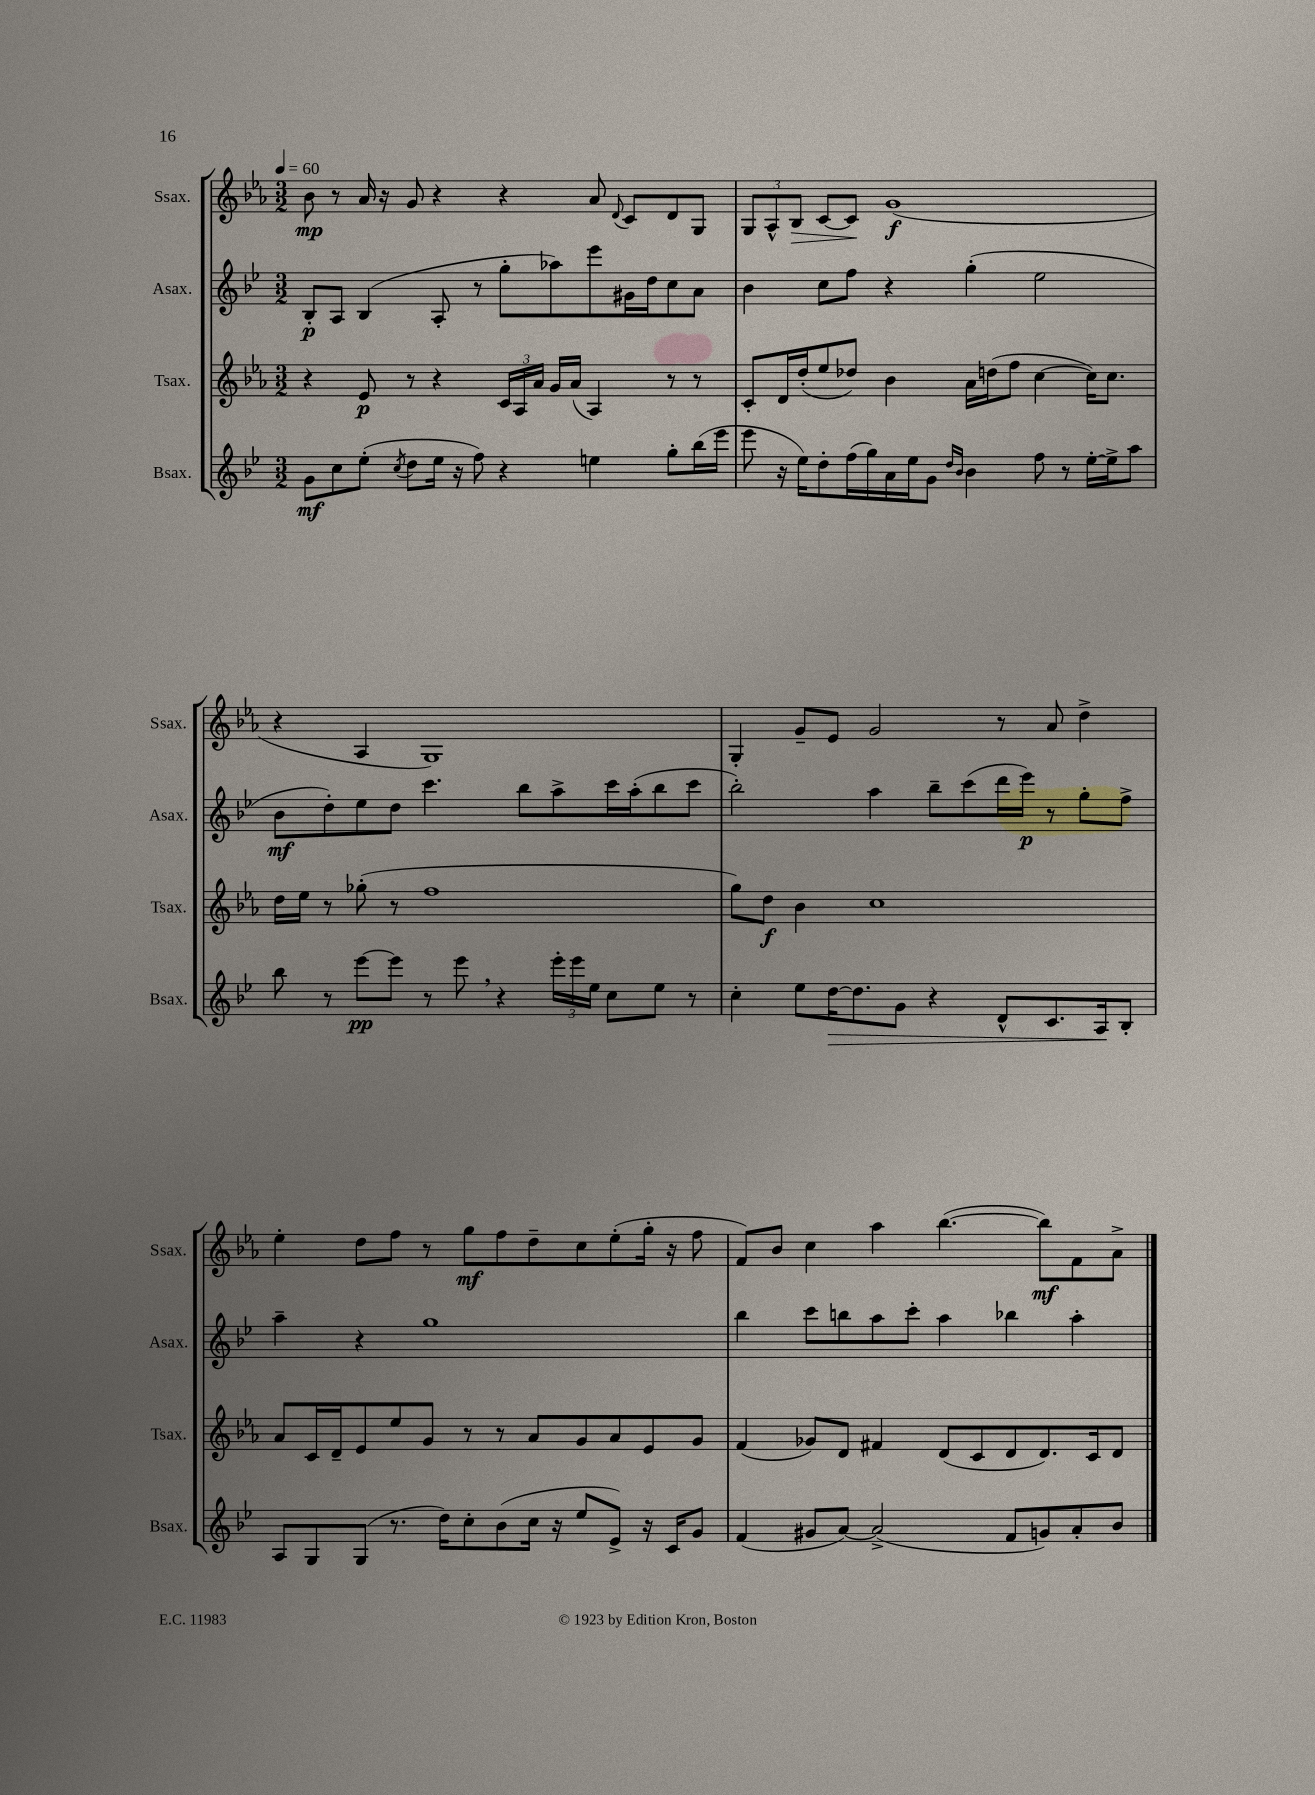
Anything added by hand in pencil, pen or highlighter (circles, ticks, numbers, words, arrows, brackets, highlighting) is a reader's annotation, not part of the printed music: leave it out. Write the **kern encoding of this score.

**kern	**dynam	**kern	**dynam	**kern	**dynam	**kern	**dynam
*part4	*part4	*part3	*part3	*part2	*part2	*part1	*part1
*staff4	*staff4	*staff3	*staff3	*staff2	*staff2	*staff1	*staff1
*I"Bsax.	*	*I"Tsax.	*	*I"Asax.	*	*I"Ssax.	*
*I'Bsax.	*	*I'Tsax.	*	*I'Asax.	*	*I'Ssax.	*
*clefG2	*	*clefG2	*	*clefG2	*	*clefG2	*
*k[b-e-]	*	*k[b-e-a-]	*	*k[b-e-]	*	*k[b-e-a-]	*
*M3/2	*	*M3/2	*	*M3/2	*	*M3/2	*
*MM60	*	*MM60	*	*MM60	*	*MM60	*
=1	=1	=1	=1	=1	=1	=1	=1
8g\L	mf	4r	.	8B-'/L	p	8b-\	mp
8cc\	.	.	.	8A/J	.	8r	.
(8ee-'\J	.	8e-/	p	(4B-/	.	16a-/	.
.	.	.	.	.	.	16r	.
8qcc/	.	.	.	.	.	.	.
8dd\L	.	8r	.	.	.	8g/	.
16ee-\Jk	.	4r	.	8A'/	.	4r	.
16r	.	.	.	.	.	.	.
8ff\)	.	.	.	8r	.	.	.
4r	.	24c/LL	.	8gg'\L	.	4r	.
.	.	24A-/	.	.	.	.	.
.	.	24a-/JJ	.	.	.	.	.
.	.	16g/LL	.	8aa-X\)	.	.	.
.	.	(16a-/JJ	.	.	.	.	.
4een\	.	4A-/)	.	8eee-\	.	8a-/	.
.	.	.	.	.	.	8qqd/	.
.	.	.	.	16g#X\L	.	8c/L	.
.	.	.	.	16dd\J	.	.	.
8gg'\L	.	8r	.	8cc\	.	8d/	.
(16bb-\L	.	8r	.	8a\J	.	8G/J	.
16eee-\JJ	.	.	.	.	.	.	.
=2	=2	=2	=2	=2	=2	=2	=2
8eee-\	.	8c'/L	.	4b-\	.	12G/L	.
.	.	.	.	.	.	12A-^^/	.
16r	.	16d/L	.	.	.	.	.
!	!	!	!	!	!	!	!LO:HP:b
.	.	.	.	.	.	12B-/J	>
16ee-\KL)	.	(16dd'/J	.	.	.	.	.
8dd'\	.	8ee-/	.	8cc\L	.	[8c/L	.
(16ff\L	.	8dd-X/J)	.	8ff\J	.	8c/J]	.
16gg\)	.	.	.	.	.	.	.
16a\	.	4b-\	.	4r	.	(1g	] f
16ee-\J	.	.	.	.	.	.	.
8g\J	.	.	.	.	.	.	.
16qqdd/LL	.	.	.	.	.	.	.
16qqb-/JJ	.	.	.	.	.	.	.
4b-\	.	16a-\LL	.	(4gg'\	.	.	.
.	.	(16ddn\J	.	.	.	.	.
.	.	8ff\J	.	.	.	.	.
8ff\	.	[4cc\	.	2ee-\	.	.	.
8r	.	.	.	.	.	.	.
[16ee-'\LL	.	16cc\KL])	.	.	.	.	.
16ee-^\J]	.	8.cc\J	.	.	.	.	.
8aa\J	.	.	.	.	.	.	.
!!LO:LB:g=z
=3	=3	=3	=3	=3	=3	=3	=3
8bb-\	.	16dd\LL	.	8b-\L	mf	4r	.
.	.	16ee-\JJ	.	.	.	.	.
8r	.	8r	.	8dd'\)	.	.	.
[8eee-\L	pp	(8gg-X'\	.	8ee-\	.	4A-/	.
8eee-\J]	.	8r	.	8dd\J	.	.	.
8r	.	1ff	.	4.ccc\	.	1G)	.
8eee-,\	.	.	.	.	.	.	.
4r	.	.	.	.	.	.	.
.	.	.	.	8bb-\L	.	.	.
24eee-'\LL	.	.	.	8aa^\	.	.	.
24eee-\	.	.	.	.	.	.	.
24ee-\JJ	.	.	.	.	.	.	.
8cc\L	.	.	.	16ccc\L	.	.	.
.	.	.	.	(16aa'\J	.	.	.
8ee-\J	.	.	.	8bb-\	.	.	.
8r	.	.	.	8ccc\J	.	.	.
=4	=4	=4	=4	=4	=4	=4	=4
4cc'\	.	8gg\L)	.	2bb-'\)	.	4G'/	.
.	.	8dd\J	f	.	.	.	.
8ee-\L	.	4b-\	.	.	.	8g~/L	.
!	!LO:HP:b	!	!	!	!	!	!
[16dd\K	>	.	.	.	.	8e-/J	.
8.dd\]	.	.	.	.	.	.	.
.	.	1cc	.	4aa\	.	2g/	.
8g\J	.	.	.	.	.	.	.
4r	.	.	.	8bb-~\L	.	.	.
.	.	.	.	(8ccc\	.	.	.
8d^^/L	.	.	.	16ddd\L	.	8r	.
.	.	.	.	16eee-\JJ)	p	.	.
8.c/	.	.	.	8r	.	8a-/	.
.	.	.	.	8gg'\L	.	4dd^\	.
16A/k	.	.	.	.	.	.	.
8B-'/J	]	.	.	8ff^\J	.	.	.
!!LO:LB:g=z
=5	=5	=5	=5	=5	=5	=5	=5
8A/L	.	8a-/L	.	4aa~\	.	4ee-'\	.
8G/	.	16c/L	.	.	.	.	.
.	.	16d~/J	.	.	.	.	.
(8G/J	.	8e-/	.	4r	.	8dd\L	.
8.r	.	8ee-/	.	.	.	8ff\J	.
.	.	8g/J	.	1gg	.	8r	.
16dd\KL)	.	.	.	.	.	.	.
8cc'\	.	8r	.	.	.	8gg\L	mf
(8b-\	.	8r	.	.	.	8ff\	.
16cc\Jk	.	8a-/L	.	.	.	8dd~\	.
16r	.	.	.	.	.	.	.
8ee-/L	.	8g/	.	.	.	8cc\	.
8e-^/J)	.	8a-/	.	.	.	(8ee-'\	.
16r	.	8e-/	.	.	.	16gg'\Jk	.
16c/KL	.	.	.	.	.	16r	.
8g/J	.	8g/J	.	.	.	8ff\	.
=6	=6	=6	=6	=6	=6	=6	=6
(4f/	.	(4f/	.	4bb-\	.	8f/L)	.
.	.	.	.	.	.	8b-/J	.
8g#X/L	.	8g-X/L)	.	8ccc\L	.	4cc\	.
[8a/J)	.	8d/J	.	8bbn\	.	.	.
(2a^/]	.	4f#X/	.	8aa\	.	4aa-\	.
.	.	.	.	8ccc'\J	.	.	.
.	.	(8d/L	.	4aa\	.	([4.bb-\	.
.	.	8c/	.	.	.	.	.
8f/L	.	8d/	.	4bb-X\	.	.	.
8gn/)	.	8.d/)	.	.	.	8bb-\L])	mf
8a'/	.	.	.	4aa'\	.	8f\	.
.	.	16c/k	.	.	.	.	.
8b-/J	.	8d/J	.	.	.	8a-^\J	.
==	==	==	==	==	==	==	==
*-	*-	*-	*-	*-	*-	*-	*-
